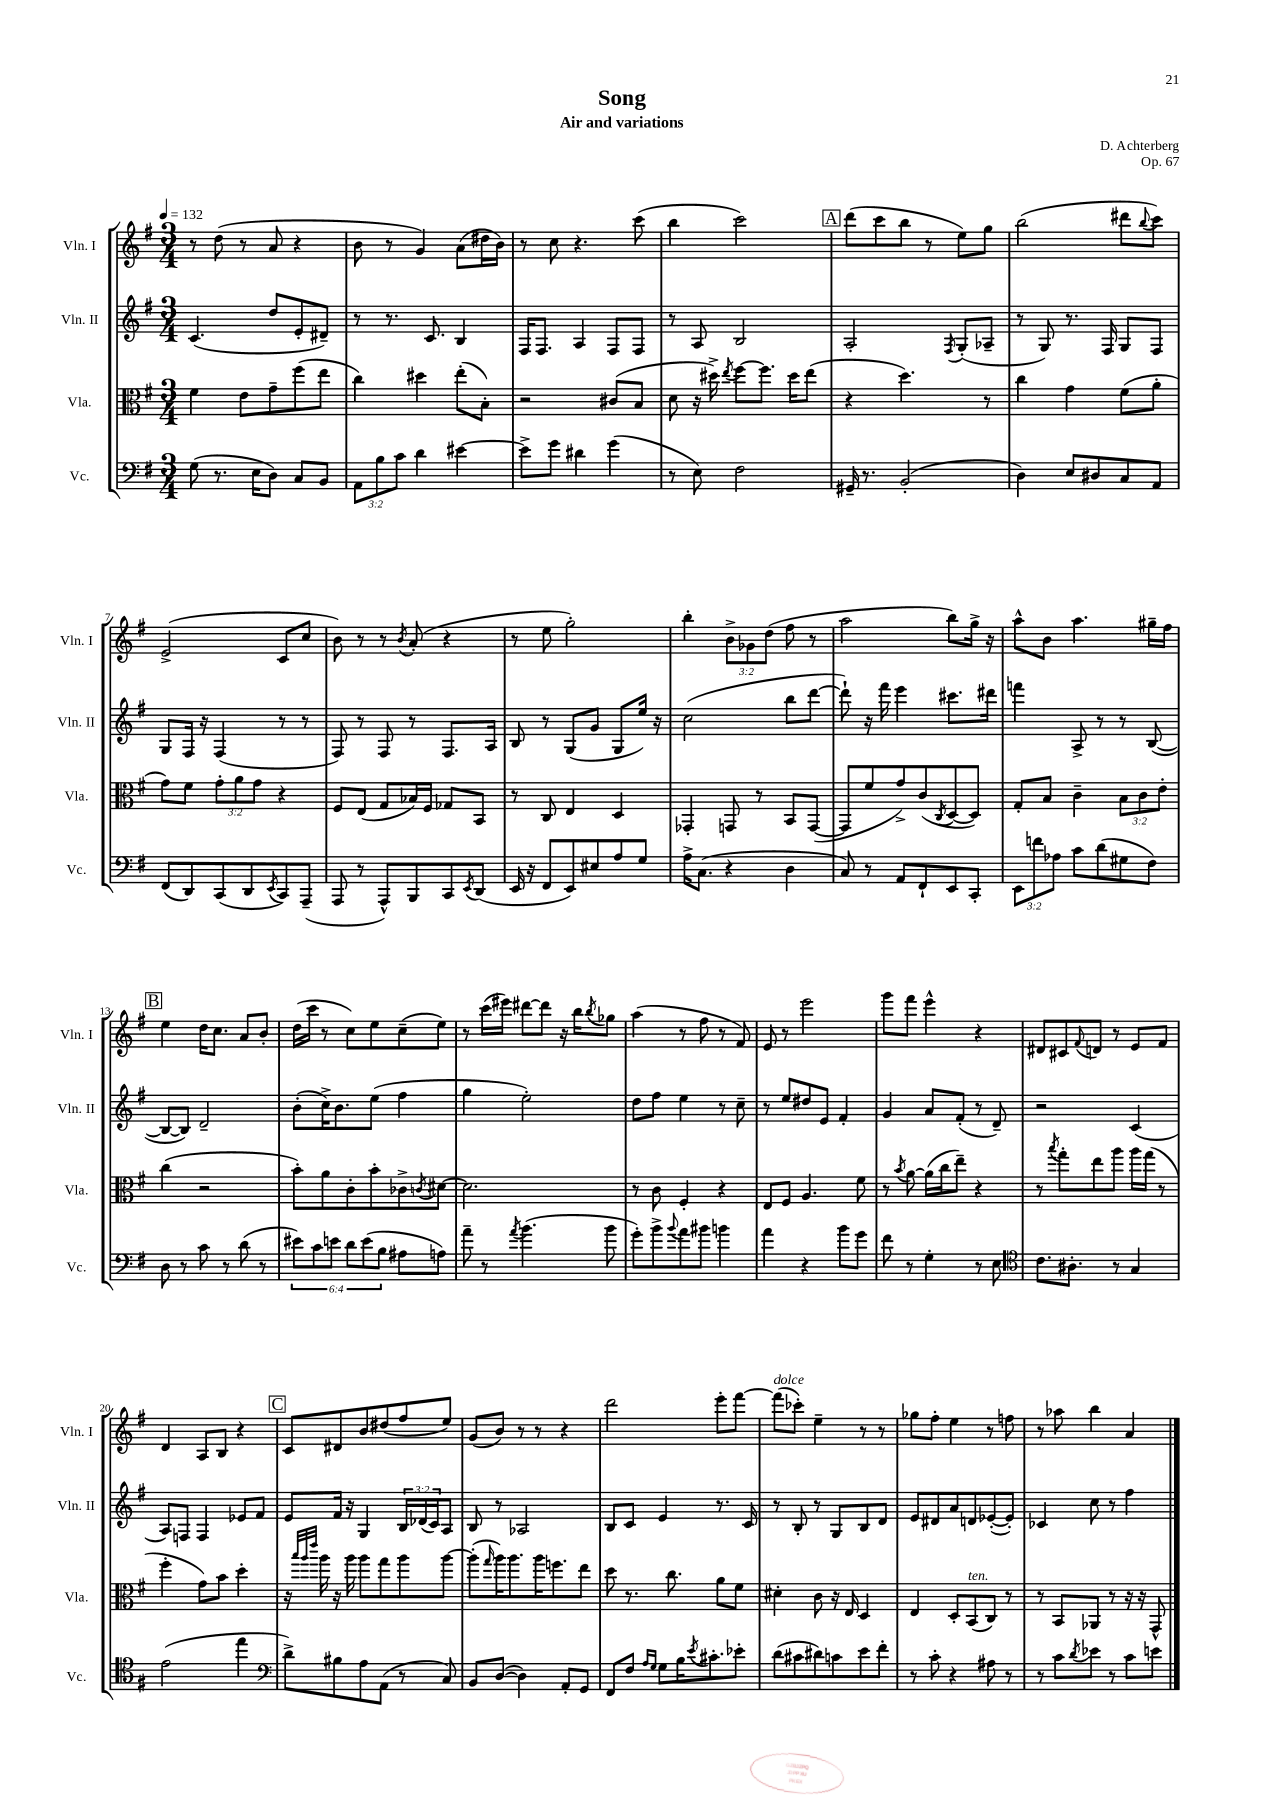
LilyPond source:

\header { title = "Song" composer = "D. Achterberg" subtitle = "Air and variations" opus = "Op. 67" }
<<
\new StaffGroup <<
\new Staff = "s0" \with { instrumentName = "Vln. I" shortInstrumentName = "Vln. I" } {
    \clef treble \key g \major \numericTimeSignature \time 3/4 \override Staff.TupletNumber.text = #tuplet-number::calc-fraction-text \tempo 4 = 132
    r8 d''8( r8 a'8 r4 |
    b'8 r8 g'4) a'8( dis''16 b'16) |
    r8 c''8 r4. c'''8( |
    b''4 c'''2) |
    \mark \markup { \box "A" } d'''8( c'''8 b''8 r8 e''8) g''8 |
    b''2( dis'''8 \appoggiatura { b''8 } c'''8) |
    e'2->( c'8 c''8 |
    b'8) r8 r8 \acciaccatura { b'8 } a'8-.( r4 |
    r8 e''8 g''2-.) |
    b''4-. \tuplet 3/2 { b'8-> ges'8 d''8( } fis''8 r8 |
    a''2 b''8) g''16-> r16 |
    a''8-^ b'8 a''4. gis''16-- fis''16 |
    \mark \markup { \box "B" } e''4 d''16 c''8. a'8 b'8-. |
    d''16( c'''16 r8 c''8) e''8 c''8--( e''8) |
    r8 c'''16( eis'''16) dis'''8~ dis'''8 r16 b''16 \acciaccatura { b''8 } ges''8 |
    a''4( r8 fis''8 r8 fis'8) |
    e'8 r8 e'''2 |
    g'''8 fis'''8 e'''4-^ r4 |
    dis'8 cis'8 \appoggiatura { fis'8 } d'8 r8 e'8 fis'8 |
    d'4 a8 b8 r4 |
    \mark \markup { \box "C" } c'8 dis'8 b'8 dis''8( fis''8 e''8) |
    g'8( b'8) r8 r8 r4 |
    d'''2 e'''8-. fis'''8~ |
    fis'''8^\markup { \italic "dolce" }( ces'''8-.) e''4-- r8 r8 |
    ges''8 fis''8-. e''4 r8 f''8 |
    r8 aes''8 b''4 a'4 \bar "|." |
}
\new Staff = "s1" \with { instrumentName = "Vln. II" shortInstrumentName = "Vln. II" } {
    \clef treble \key g \major \numericTimeSignature \time 3/4 \override Staff.TupletNumber.text = #tuplet-number::calc-fraction-text
    c'4.( d''8 e'8-. dis'8--) |
    r8 r8. c'8. b4 |
    fis16 fis8. a4 fis8 fis8 |
    r8 a8 b2 |
    \mark \markup { \box "A" } a2-. \acciaccatura { fis8 } g8-.( aes8-- |
    r8 g8) r8. fis16 g8 fis8 |
    g8 fis16 r16 fis4( r8 r8 |
    fis8) r8 fis8 r8 fis8. a16 |
    b8 r8 g8( g'8 g8 e''16) r16 |
    c''2( b''8 d'''8~ |
    d'''8-!) r16 fis'''16 e'''4 cis'''8. dis'''16 |
    f'''4 a8-> r8 r8 b8~( |
    \mark \markup { \box "B" } b8~ b8) d'2-- |
    b'8-.( c''16->) b'8. e''8( fis''4 |
    g''4 e''2-.) |
    d''8 fis''8 e''4 r8 c''8-- |
    r8 e''8 dis''8 e'8 fis'4-. |
    g'4 a'8 fis'8-.( r8 d'8--) |
    r2 c'4( |
    a8) f8 f4 ees'8 fis'8 |
    \mark \markup { \box "C" } e'8 fis'16 r16 g4 \tuplet 3/2 { b16 des'16( c'16) } a8 |
    b8 r8 aes2 |
    b8 c'8 e'4 r8. c'16 |
    r8 b8-. r8 g8 b8 d'8 |
    e'8 dis'8 a'8 d'8 ees'8~-.( ees'8-.) |
    ces'4 c''8 r8 fis''4 \bar "|." |
}
\new Staff = "s2" \with { instrumentName = "Vla." shortInstrumentName = "Vla." } {
    \clef alto \key g \major \numericTimeSignature \time 3/4 \override Staff.TupletNumber.text = #tuplet-number::calc-fraction-text
    fis'4 e'8 g'8-- fis''8( e''8 |
    c''4) dis''4 e''8-.( b8-.) |
    r2 cis'8( b8 |
    d'8 r16 dis''16->) \acciaccatura { e''8 } fis''8~ fis''8. dis''16 e''8( |
    \mark \markup { \box "A" } r4 d''4.) r8 |
    c''4 g'4 fis'8( a'8-. |
    g'8) fis'8 \tuplet 3/2 { g'8-. a'8 g'8 } r4 |
    fis8 e8( g8 bes16) fis16 ges8 b,8 |
    r8 c8 e4 d4 |
    ges,4-. g,8 r8 b,8 g,8~( |
    g,8 fis'8 g'8->) c'8( \acciaccatura { c8 } d8~ d8) |
    g8-. b8 c'4-- \tuplet 3/2 { b8 c'8 e'8-. } |
    \mark \markup { \box "B" } c''4( r2 |
    b'8-.) a'8 c'8-. b'8-. ces'8-> \acciaccatura { c'8 } dis'8~ |
    dis'2. |
    r8 c'8 fis4-. r4 |
    e8 fis8 a4. fis'8 |
    r8 \acciaccatura { b'8 } a'8~ a'16( c''16 e''8--) r4 |
    r8 \acciaccatura { b''8 } g''8-. e''8 a''8 a''16 g''16( r8 |
    fis''4-. g'8) b'8 d''4-. |
    \mark \markup { \box "C" } r16 \grace { b''32 a''32 e'''32 } a''16 r16 a''16 a''8 g''8 a''8 a''8~ |
    a''8-.( \grace { g''16 } a''16) a''8. a''16 f''8. e''8 |
    d''8 r8. c''8. a'8 fis'8 |
    dis'4-. c'8 r16 e16 d4 |
    e4 d8-. b,8^\markup { \italic "ten." }( c8) r8 |
    r8 b,8 aes,8 r8 r16 r16 g,8-^ \bar "|." |
}
\new Staff = "s3" \with { instrumentName = "Vc." shortInstrumentName = "Vc." } {
    \clef bass \key g \major \numericTimeSignature \time 3/4 \override Staff.TupletNumber.text = #tuplet-number::calc-fraction-text
    g8( r8. e16 d8) c8 b,8 |
    \tuplet 3/2 { a,8 b8 c'8 } d'4 eis'4~ |
    eis'8-> g'8 dis'4 g'4( |
    r8 e8) fis2 |
    \mark \markup { \box "A" } gis,16-- r8. b,2-.( |
    d4) e8 dis8 c8 a,8 |
    fis,8( d,8) c,8( d,8 \acciaccatura { e,8 } c,8) a,,8--( |
    a,,8 r8 a,,8-^) b,,8 c,8 \acciaccatura { e,8 } d,8( |
    e,16 r16 fis,8 e,8) eis8 a8 g8 |
    a16-> c8.( r4 d4 |
    c8) r8 a,8 fis,8-! e,8 c,8-. |
    \tuplet 3/2 { e,8 f'8 aes8 } c'8 d'8( gis8 fis8) |
    \mark \markup { \box "B" } d8 r8 c'8 r8 d'8( r8 |
    \tuplet 6/4 { eis'8) c'8 e'8 d'8 e'8( b8 } ais8 a8) |
    a'8-- r8 \acciaccatura { a'8 } b'4.( b'8 |
    g'8-.) b'8-> \appoggiatura { b'8 } a'8 bis'8 b'4 |
    a'4 r4 b'8 g'8 |
    fis'8 r8 g4-. r8 e8 |
    \clef tenor c'8. ais8.-. r8 g4 |
    e'2( e''4 |
    \mark \markup { \box "C" } \clef bass d'8->) bis8 a8 a,8( r8 c8) |
    b,8 d8~( d4) a,8-. g,8 |
    fis,8 fis8 \grace { a16 g16 } g8 b16 \acciaccatura { e'8 } cis'8.-. ees'8-. |
    d'8( cis'8 dis'8) c'8 e'8 fis'8-. |
    r8 c'8-. r4 ais8 r8 |
    r8 c'8 \acciaccatura { d'8 } ees'8 r8 c'8 e'8 \bar "|." |
}
>>
>>
